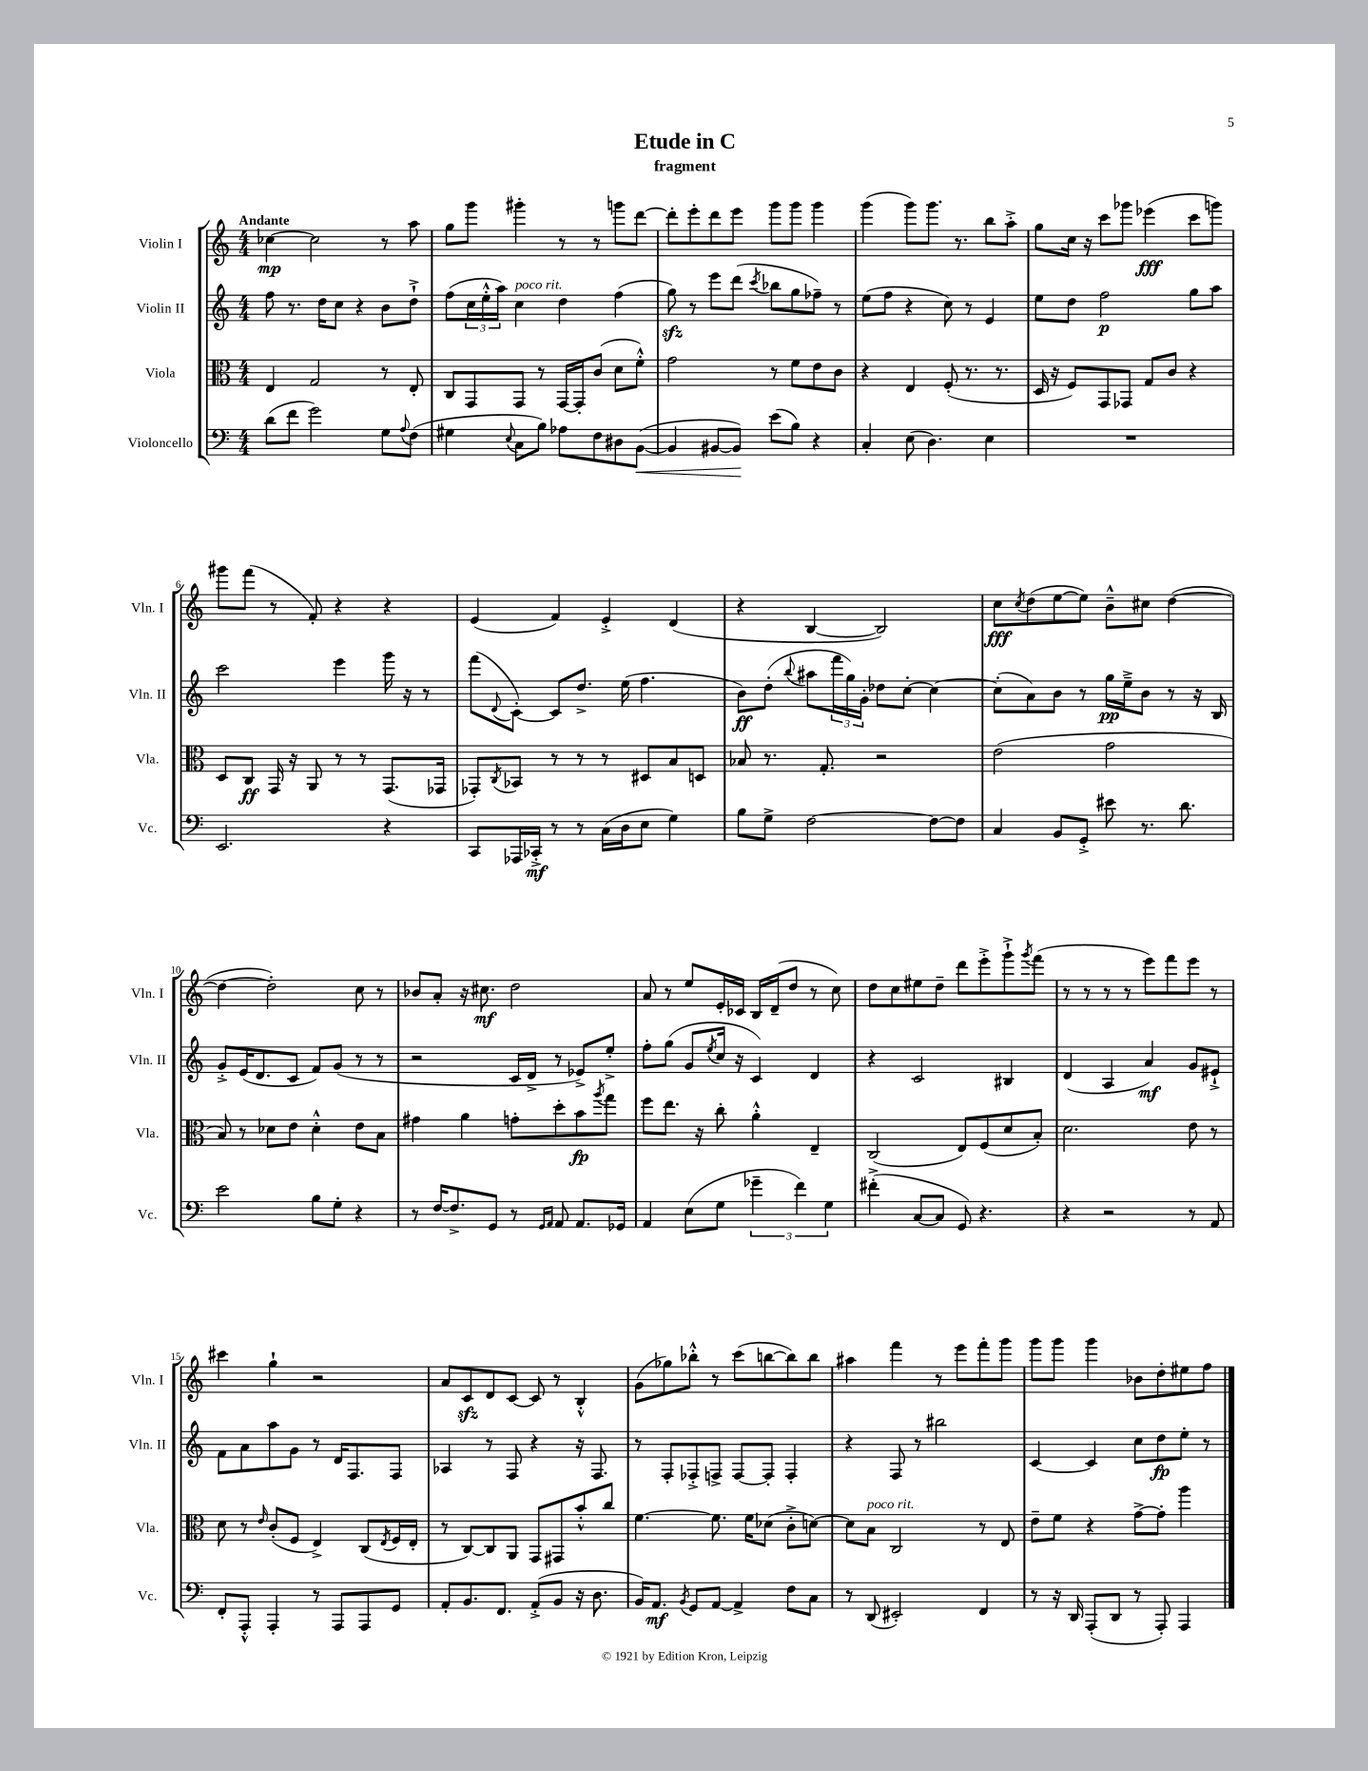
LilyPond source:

\header { title = "Etude in C" subtitle = "fragment" }
<<
\new StaffGroup <<
\new Staff = "s0" \with { instrumentName = "Violin I" shortInstrumentName = "Vln. I" } {
    \clef treble \key c \major \numericTimeSignature \time 4/4 \tempo "Andante"
    ces''4~\mp ces''2 r8 a''8 |
    g''8 g'''8 gis'''4-. r8 r8 g'''8 d'''8~ |
    d'''8-. e'''8-. d'''8 e'''8 g'''8 g'''8 g'''4 |
    g'''4( g'''8) g'''8. r8. b''8 a''8-.-> |
    g''8 c''16 r16 c'''8 ges'''8 ees'''4\fff( c'''8 g'''8) |
    gis'''8 f'''8( r8 f'8-.) r4 r4 |
    e'4( f'4) e'4-.-> d'4( |
    r4 b4~ b2) |
    c''8\fff \acciaccatura { c''8 } d''8( e''8~ e''8) b'8---^ cis''8 d''4~( |
    d''4~ d''2-.) c''8 r8 |
    bes'8 a'8-. r16 cis''8.\mf d''2 |
    a'8 r8 e''8 e'16-. ces'16 b16 d'16--( d''8 r8 c''8) |
    d''8 c''8 eis''8 d''8-- d'''8 e'''8-.-> g'''8-!-> \acciaccatura { g'''8 } f'''8( |
    r8 r8 r8 r8 e'''8) f'''8 e'''8 r8 |
    cis'''4 g''4-! r2 |
    a'8 c'8\sfz d'8 c'8~ c'8 r8 b4-.-^ |
    g'8( ges''8) bes''8-.-^ r8 c'''8( b''8~ b''8) b''8 |
    ais''4 f'''4 r8 e'''8 f'''8-. g'''8 |
    g'''8 g'''8 g'''4 bes'8 d''8-. eis''8 f''8 \bar "|." |
}
\new Staff = "s1" \with { instrumentName = "Violin II" shortInstrumentName = "Vln. II" } {
    \clef treble \key c \major \numericTimeSignature \time 4/4
    f''8 r8. d''16 c''8 r4 b'8 d''8-!-> |
    f''8( \tuplet 3/2 { c''16 e''16-.-^ a''16) } c''4^\markup { \italic "poco rit." } d''4 f''4( |
    g''8\sfz) r8 e'''8 d'''8( \acciaccatura { c'''8 } bes''8 g''8 fes''8--) r8 |
    e''8( f''8 r4 c''8) r8 e'4 |
    e''8 d''8 f''2\p g''8 a''8 |
    c'''2 e'''4 g'''16 r16 r8 |
    f'''8( \appoggiatura { d'8 } c'8~-.) c'8 d''8.-> e''16( f''4. |
    b'8\ff) d''8-.( \appoggiatura { b''8 } ais''8 \tuplet 3/2 { f'''16 g''16) g'16-. } des''8 c''8~-. c''4~ |
    c''8-.( a'8) b'8 r8 g''16\pp e''16---> b'8 r8 r16 b16 |
    g'8-.-> e'16( d'8. c'8 f'8) g'8( r8 r8 |
    r2 c'16 d'16-> r8 ees'8->) e''8-.-> |
    f''8-. g''8( g'8 \acciaccatura { e''8 } c''16 r16 c'4) d'4 |
    r4 c'2 bis4 |
    d'4( a4 a'4\mf) g'8 eis'8-!-> |
    f'8 a'8 a''8 g'8 r8 d'16 f8. f8 |
    aes4 r8 f8 r4 r16 f8. |
    r8 f8-. fes8-.-> f8-> f8~ f8-. f4-. |
    r4 f8 r8 bis''2 |
    c'4~ c'4 c''8 d''8\fp e''8-. r8 \bar "|." |
}
\new Staff = "s2" \with { instrumentName = "Viola" shortInstrumentName = "Vla." } {
    \clef alto \key c \major \numericTimeSignature \time 4/4
    e4 g2 r8 e8-. |
    c8 g,8 g,8 r8 g,16~ g,16-. c'8( d'8 f'8-.-^) |
    g'2 r8 f'8 e'8 c'8 |
    r4 e4 f8-.( r8. r8. |
    d16 r16 f8) g,8 ges,8 g8 c'8 r4 |
    d8 c8\ff g,16 r16 a,8 r8 r8 g,8.( ges,16 |
    ges,8-.) \acciaccatura { c8 } bes,8 r8 r8 r8 dis8 b8 d8 |
    bes8 r8. g8.-. r2 |
    e'2( g'2 |
    b8) r8 des'8 e'8 des'4-.-^ e'8 b8 |
    gis'4 a'4 g'8-. d''8-. b'8\fp \acciaccatura { a''8 } g''8 |
    f''8 e''8. r16 c''8-. a'4-.-^ e4-- |
    c2( e8) f8( d'8 b8-.) |
    d'2. e'8 r8 |
    d'8 r8 \grace { e'16 } c'8-.( f8 e4->) c8( \acciaccatura { e8 } f16 e16-. |
    r8 c8~) c8 a,8 g,8 gis,8 b'8-.-^ c''8 |
    f'4.~ f'8. f'16 des'8( c'8-.-> d'8~) |
    d'8 b8^\markup { \italic "poco rit." } c2 r8 e8 |
    e'8-- f'8 r4 g'8~-> g'8-. a''4 \bar "|." |
}
\new Staff = "s3" \with { instrumentName = "Violoncello" shortInstrumentName = "Vc." } {
    \clef bass \key c \major \numericTimeSignature \time 4/4
    d'8( f'8 g'2) g8 \appoggiatura { a8 } f8( |
    gis4 \appoggiatura { e8 } c8 b8) aes8 f8 dis8 b,8~\<( |
    b,4 bis,8~ bis,8\!) e'8( b8) r4 |
    c4-. e8( d4.) e4 |
    R1 |
    e,2. r4 |
    c,8 aes,,16 ces,16-.->\mf r8 r8 c16( d16 e8 g4) |
    b8 g8-> f2~ f8~ f8 |
    c4 b,8 g,8-.-> eis'8 r8. d'8. |
    e'2 b8 g8-. r4 |
    r8 f16~ f8.-> g,8 r8 \grace { g,16 a,16 } a,8 a,8. ges,16 |
    a,4 e8( g8 \tuplet 3/2 { ges'4-- f'4) g4 } |
    fis'4-.->( c8~ c8 g,8) r4. |
    r4 r2 r8 a,8 |
    f,8-. a,,8-.-^ a,,4-. r8 a,,8 a,,8 g,8 |
    a,8-. b,8. f,8. a,8-.->( b,8 r16 d8. |
    b,16) a,8.\mf \acciaccatura { b,8 } g,8 a,8~ a,4-> f8 c8 |
    r8 d,8( eis,2-.) f,4 |
    r8 r16 d,16 a,,8-.( d,8 r8 a,,8-.) a,,4 \bar "|." |
}
>>
>>
